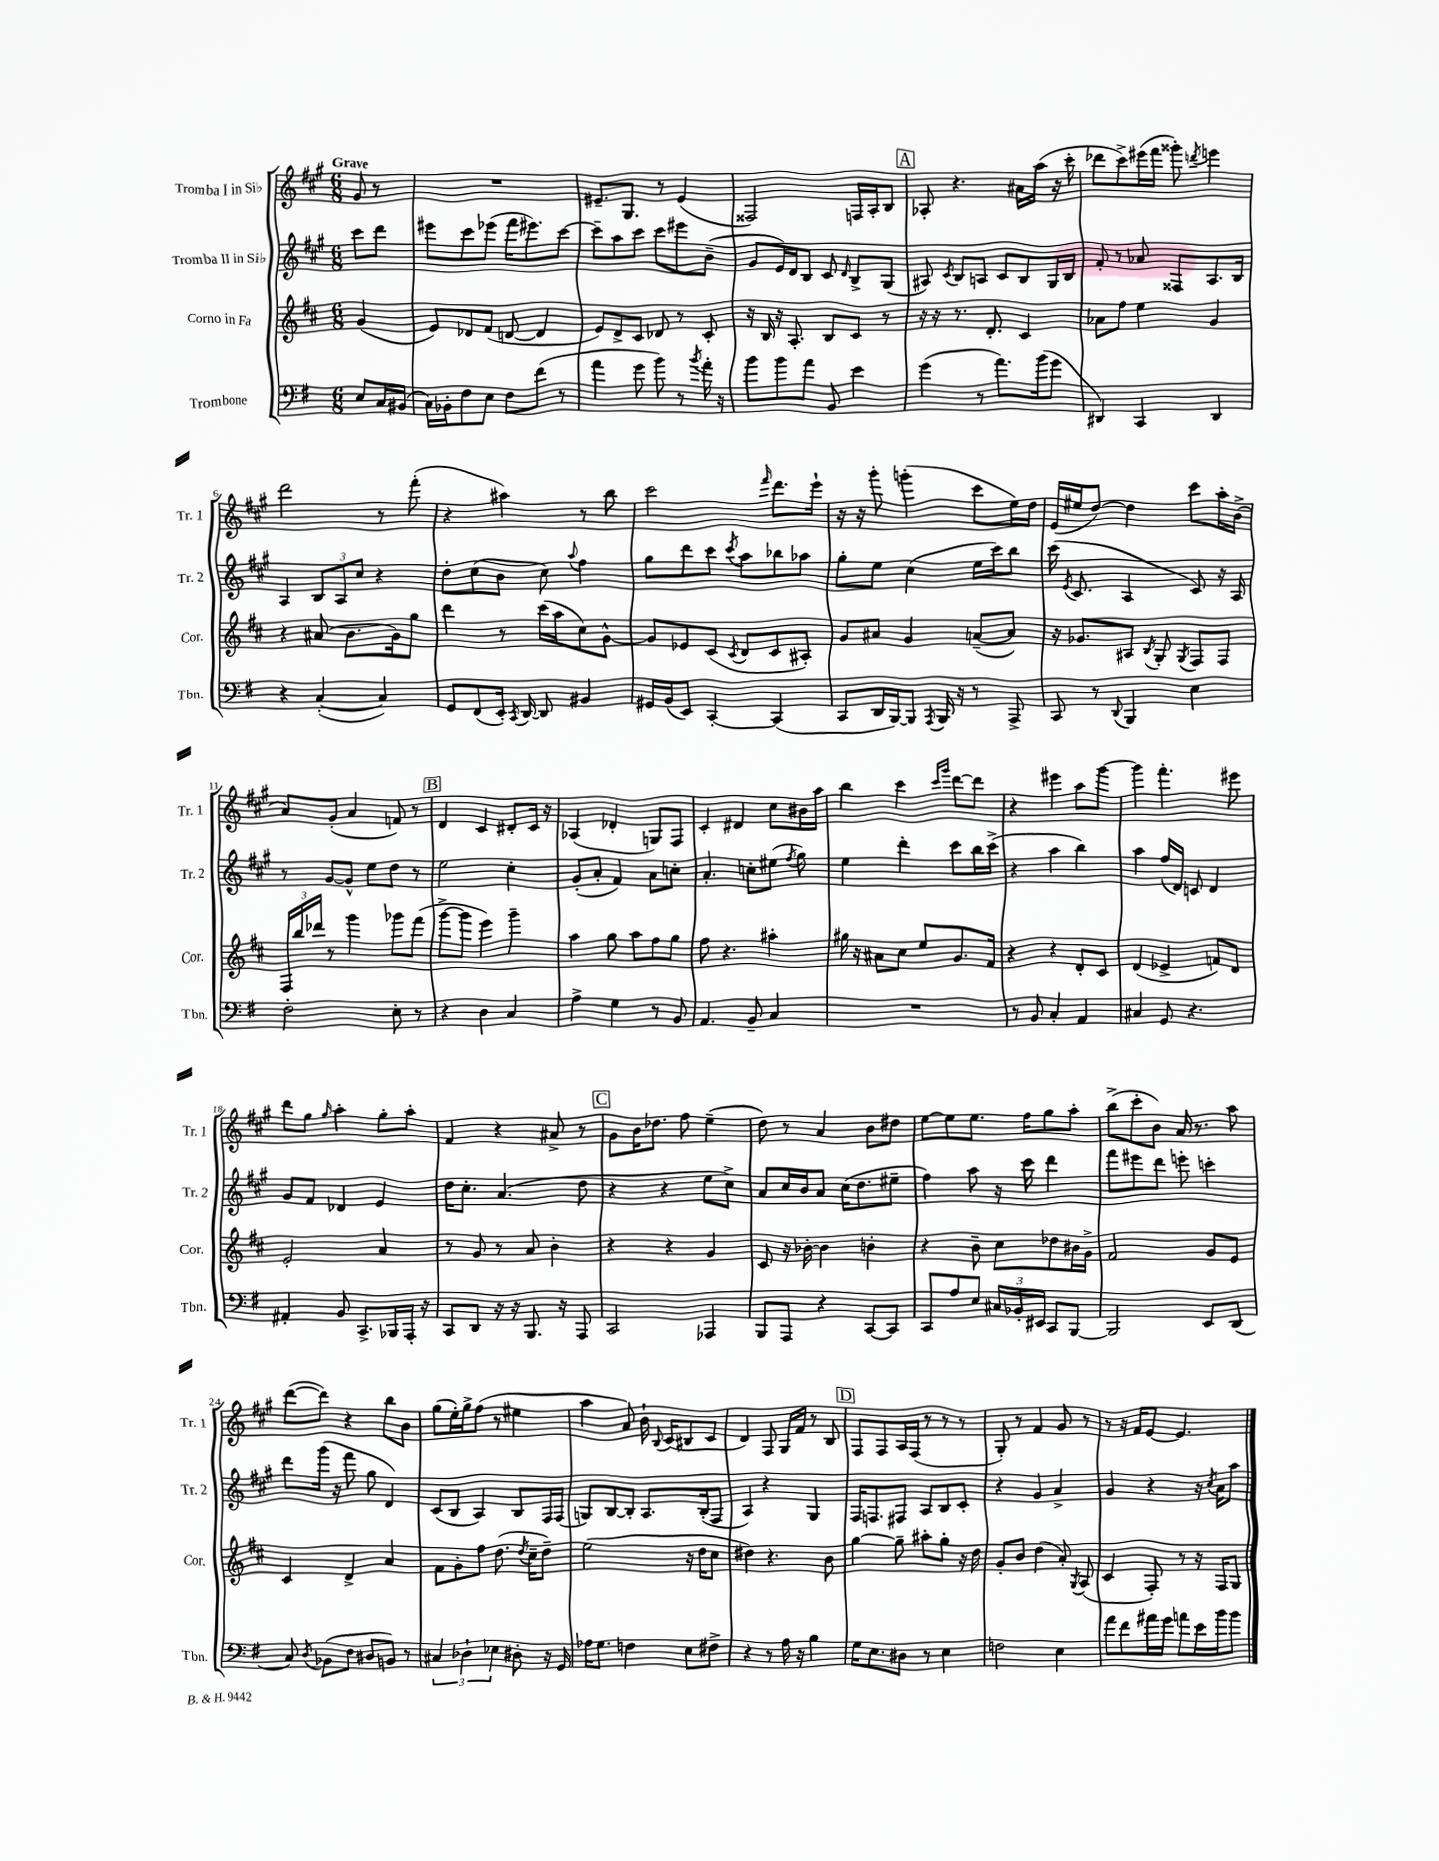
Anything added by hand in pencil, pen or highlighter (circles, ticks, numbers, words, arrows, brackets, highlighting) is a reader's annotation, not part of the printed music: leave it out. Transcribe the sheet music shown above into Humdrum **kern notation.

**kern	**kern	**kern	**kern
*staff4	*staff3	*staff2	*staff1
*clefF4	*clefG2	*clefG2	*clefG2
*k[f#]	*k[f#c#]	*k[f#c#g#]	*k[f#c#g#]
*M6/8	*M6/8	*M6/8	*M6/8
8E/L	(4g/	8ccc#\L	8g#/
16C/L	.	8ddd\J	8r
(16BB#/JJ	.	.	.
=	=	=	=
16C\LL)	8e/L)	8eee#\L	2.r
16BB-'\J	.	.	.
8F#\	8d-/	8ccc#\	.
8E\J	(8f#/J	(8eee-\J	.
8F#\L	[8d/	16fff#\LK	.
.	.	8.eee#\)	.
(8f#\J	4d/]	.	.
8r	.	[8ccc#\J	.
=	=	=	=
4a\	8e/L)	8ccc#~\]L	8.e#~/L
.	8d^/	8aa\	.
.	.	.	8.G#/J
8g\	8c#/J	8ccc#\J	.
8b\)	8d-/	8ccc#\L	8r
8r	8r	8eee#\	(4e#/
8qb/	.	.	.
16a'\	8c#'/	(8b~\J	.
16r	.	.	.
=	=	=	=
8b\L	16r	8g#/L	2F##/)
.	16B/	.	.
8b\	16r	16e/L)	.
.	8.A'/	16d/J	.
8a\J	.	8B/J	.
8BB/	8B/L	8c#/	.
.	.	16qqd/	.
4e\	8c#/J	8B^/L	16F/LL
.	.	.	16A'/J
.	8r	(8G#/J	8B/J
=	=	=	=
(4g\	16r	8A#/)	8A-'/
.	16r	.	.
.	.	8qc#/	.
.	8.r	8B/L	4.r
8r	.	8A/J	.
.	8.d'/	.	.
8.a\L)	.	8c#/L	.
.	4c#/	8B/	16a#\LL
(16b\k	.	.	(16aa\JJ
8g\J	.	16G#/L	16r
.	.	16B/JJ	16ccc#'\
=	=	=	=
4DD#/)	8a-\L	8f#'/	8ddd-\L
.	8ff#\J	8r	8ccc#^\)
4CC/	4ee\	8a-/	(16eee#\L
.	.	.	16fff#\JJ
.	.	8F##/L	8ggg##'\)
.	.	.	8qddd/
4DD#/	4g/	8.A/	4eee\
.	.	16B/Jk	.
=	=	=	=
4r	4r	4A/	2ddd\
([4C'/	(8a#/	12B/L	.
.	.	12A/	.
.	8.b\L	.	.
.	.	12cc#/J	.
4C/])	.	4r	8r
.	16g\k)	.	.
.	8gg\J	.	(8fff#'\
=	=	=	=
8GG/L	4ddd\	8dd'\L	4r
(8FF#/	.	(8cc#\	.
16EE'/Jk)	8r	8b\J	4aa#\)
8qCC/	.	.	.
[16DD/	.	.	.
8DD/]	(16ccc#\LL	8cc#\)	.
.	16aa\J	.	.
.	.	8qqaa/	.
4BB#/	8cc#\)	4ff#\	8r
.	[8g^^\J	.	8bb\
=	=	=	=
16GG#/LL	8g/]L	8gg#\L	2ccc#\
(16BB/J	.	.	.
8EE/J)	8e-/	8ddd\	.
[4CC'/	(8c#/J	8ccc#\J	.
.	8qc#/	8qccc#/	.
.	8d/L	8aa\L	.
.	.	.	16qqfff#/
(4CC/]	8c#/	8bb-\	8.ddd\L
.	8A#'/J)	8aa-\J	.
.	.	.	16eee`\Jk
=	=	=	=
8CC/L	8g/L	8gg#'\L	16r
.	.	.	16r
16DD/L	8a#/J	8ee\J	8ggg#'\
[16BBB/J)	.	.	.
8BBB/]J	4g/	(4cc#\	(4ggg'\
8qAAA/	.	.	.
16BBB/	.	.	.
16r	.	.	.
8r	([8a~/L	16ee\LL	8ccc#\L
.	.	16ccc#\J)	.
8AAA^/	8a/]J)	8bb\J	16ee\L)
.	.	.	16dd\JJ
=	=	=	=
8CC/	16r	(16ccc#\	(16e/LL
.	.	8qe/	.
.	8.g-/L	8.c#/	16ee#/J
8r	.	.	[8dd/J)
8qqDD/	.	.	.
4BBB/	8A#/J	4A/	4dd\]
.	8qB/	.	.
.	8G'/	.	.
.	8qG/	.	.
4E\	8F#/L	8c#/)	8ccc#\L
.	8F#/J	16r	16aa'\L
.	.	16A/	(16b^\JJ
=	=	=	=
2F#'\	24F#/LL	8r	8a/L)
.	24bb/	.	.
.	24ddd-/JJ	.	.
.	8r	[8g#/L	(8g#'/J
.	4ggg\	8g#^^/]J	4a/
.	.	8ee\L	.
8E'\	8ggg-\L	8dd\J	8f/)
8r	(8fff#\J	8r	8r
=	=	=	=
4r	[8ggg^\L	2ee\	4d/
.	8ggg\]J	.	.
4D\	4eee\)	.	4c#/
4C/	4ggg~\	4cc#'\	8d#'/L
.	.	.	16c#/Jk
.	.	.	16r
=	=	=	=
4A^\	4aa\	(8g#'/L	(4A-/
.	.	8a'/J	.
4G\	8gg\	4f#/)	4d-'/
.	8aa\L	.	.
8r	8ff#\	8a\L	8G/L)
8BB/	8gg\J	8cc'\J	8F#/J
=	=	=	=
4.AA/	8ff#\	4.a'/	4c#'/
.	4.r	.	.
.	.	.	4d#/
8BB~/	.	8cc'\L	.
4C/	4aa#'\	(8ee#\J	8cc#\L
.	.	8qff#/	.
.	.	8gg#\)	16b#\L
.	.	.	16aa\JJ
=	=	=	=
2.r	16gg#\	4ee\	4bb\
.	16r	.	.
.	8a#\L	.	.
.	8cc#\J	4ddd'\	4ccc#\
.	8ee/L	.	.
.	.	.	16qqccc#/LL
.	.	.	16qqggg#/JJ
.	8.g/	8ccc#\L	[8ddd\L
.	.	16bb\L	8ddd\]J
.	16f#/Jk	(16ccc#^\JJ	.
=	=	=	=
8r	4r	4r	4r
8BB/	.	.	.
4C'/	4r	4aa\	4eee#\
4AA/	8d'/L	4bb\)	8aa\L
.	8c#/J	.	[8ggg#\J
=	=	=	=
4C#/	(4d/	4aa\	4ggg#\]
8GG/	4e-^/	(16ff#/LL	4.fff#'\
.	.	16d/JJ)	.
4.r	.	8c/	.
.	8f/L)	4d/	.
.	8d/J	.	8eee#\
=	=	=	=
4AA#'/	2e'/	8g#/L	8ddd\L
.	.	8f#/J	8gg#\J
.	.	.	16qqgg#/
8BB/	.	4d-/	4aa'\
8.CC^/L	.	.	.
.	4a/	4e/	8gg#'\L
16BBB-/L	.	.	.
16AAA'/JJ	.	.	8aa'\J
16r	.	.	.
=	=	=	=
8CC/L	8r	16dd\LK	4f#/
.	.	8.cc#'\J	.
8DD/J	8g/	.	.
16r	8r	(4.a/	4r
16r	.	.	.
8.BBB/	8a/	.	.
.	4b'\	.	8a#^/
16r	.	.	.
8AAA/	.	8dd\	8r
=	=	=	=
2CC/	4r	4r	8g#\L
.	.	.	16b\K
.	.	.	8.dd-\J
.	4r	4r	.
.	.	.	8ff#\
4AAA-/	4g/	8ee\L	(4ee~\
.	.	8cc#^\J)	.
=	=	=	=
8BBB/L	8c#/	8a/L	8dd\)
8AAA/J	16r	16cc#/L	8r
.	[16b-'\	16b/J	.
4r	4b-\]	8a/J	4a/
.	.	(16cc#\LK	.
.	.	8.dd\	.
[8CC/L	4b'\	.	8b\L
8CC/]J	.	8ee#~\J	8dd#\J
=	=	=	=
8CC/L	4r	4ff#\)	[8ee\L
8A/	.	.	8ee\]
8E/J	8b~\	8aa\	8.ee\J
24C#/LL	8cc#\L	16r	.
24BB-'/	.	.	.
.	.	16ccc#\	16ff#\LK
24EE#/JJ	.	.	.
8CC/L	8dd-\	4ddd\	8gg#\
[8BBB/J	16b#\L	.	8aa'\J
.	16g^\JJ	.	.
=	=	=	=
2BBB/]	2f#/	8fff#\L	(8bb^\L
.	.	8eee#\	8ccc#'\
.	.	8ddd\J	8b\J)
.	.	8eee'\	16a/
.	.	.	8.r
8EE/L	8g/L	4ccc'\	.
(8DD/J	8e/J	.	8aa\
=	=	=	=
8C/)	4c#/	8ddd\L	([8ddd\L
8qD/	.	.	.
(8BB-\L	.	(16ggg#\Jk	8ddd\]J)
.	.	16r	.
8F#\J	4d^/	8fff#\	4r
8D#/L	.	8gg#\	.
8BB/J)	4a/	4d/)	8bb\L
8r	.	.	8b\J
=	=	=	=
6C#/	8f#\L	(8c#/L	(8gg#\L
.	8g'\	8B/J	16ee'\L)
6D-`\	.	.	.
.	.	.	16gg#^\J
.	8ff#\J	4A/)	(8ff#\J
6E-\	.	.	.
.	(8.dd\	.	8r
8D#'\	.	8B/L	4ee#\
.	8qdd/	.	.
.	16cc#~\LK	.	.
16r	8dd~\J)	16F#/L	.
16GG/	.	(16F#/JJ	.
=	=	=	=
16A-\LK	(2ee\	8G/L)	4aa\
8.G\J	.	.	.
.	.	[8B/	.
4F\	.	8B'/]J	8a/)
.	.	8.A/L	16b`\
.	.	.	8qqB/
.	.	.	(16c#/LK
8E\L	16r	.	8B#/
.	16dd\LK	(16B'/k	.
8F#^\J	8cc#\J	8F#/J	8c#/J
=	=	=	=
4r	4dd#\)	4A/)	4d/)
8r	4.r	4r	8F#/
16A\	.	.	16G#/LL
16r	.	.	16f#/JJ
4B\	.	4G#/	8r
.	8b\	.	8B/
=	=	=	=
16G\LK	[4gg\	16F#/LK	8F#/L
8.E\	.	8.F/	.
.	.	.	8F#/
8D#\J	8gg~\]	8F#/J	16A/L
.	.	.	(16F#/JJ
8r	8aa#'\L	8A/L	8r
4E\	8gg'\J	8B/	8r
.	16r	8c#'/J	8r
.	16dd\	.	.
=	=	=	=
2F\	8g'/L	4r	8G#'/)
.	8b/J	.	8r
.	(4dd\	4g#/	4f#/
4E\	8a'/)	4a^/	8g#/
.	8qG/	.	.
.	(8A/	.	8r
=	=	=	=
8a\L	4c#/	4g#/	8r
8f#\	.	.	16r
.	.	.	16f#/LK
16a#\L	8F#'/)	4r	[8e/J
16g\JJ	.	.	.
8a\L	8r	.	4.e/]
16e\L	16r	16r	.
.	.	8qcc#/	.
16b\J	16F#/LK	16a\LK	.
8b\J	8G/J	8aa\J	.
==	==	==	==
*-	*-	*-	*-
